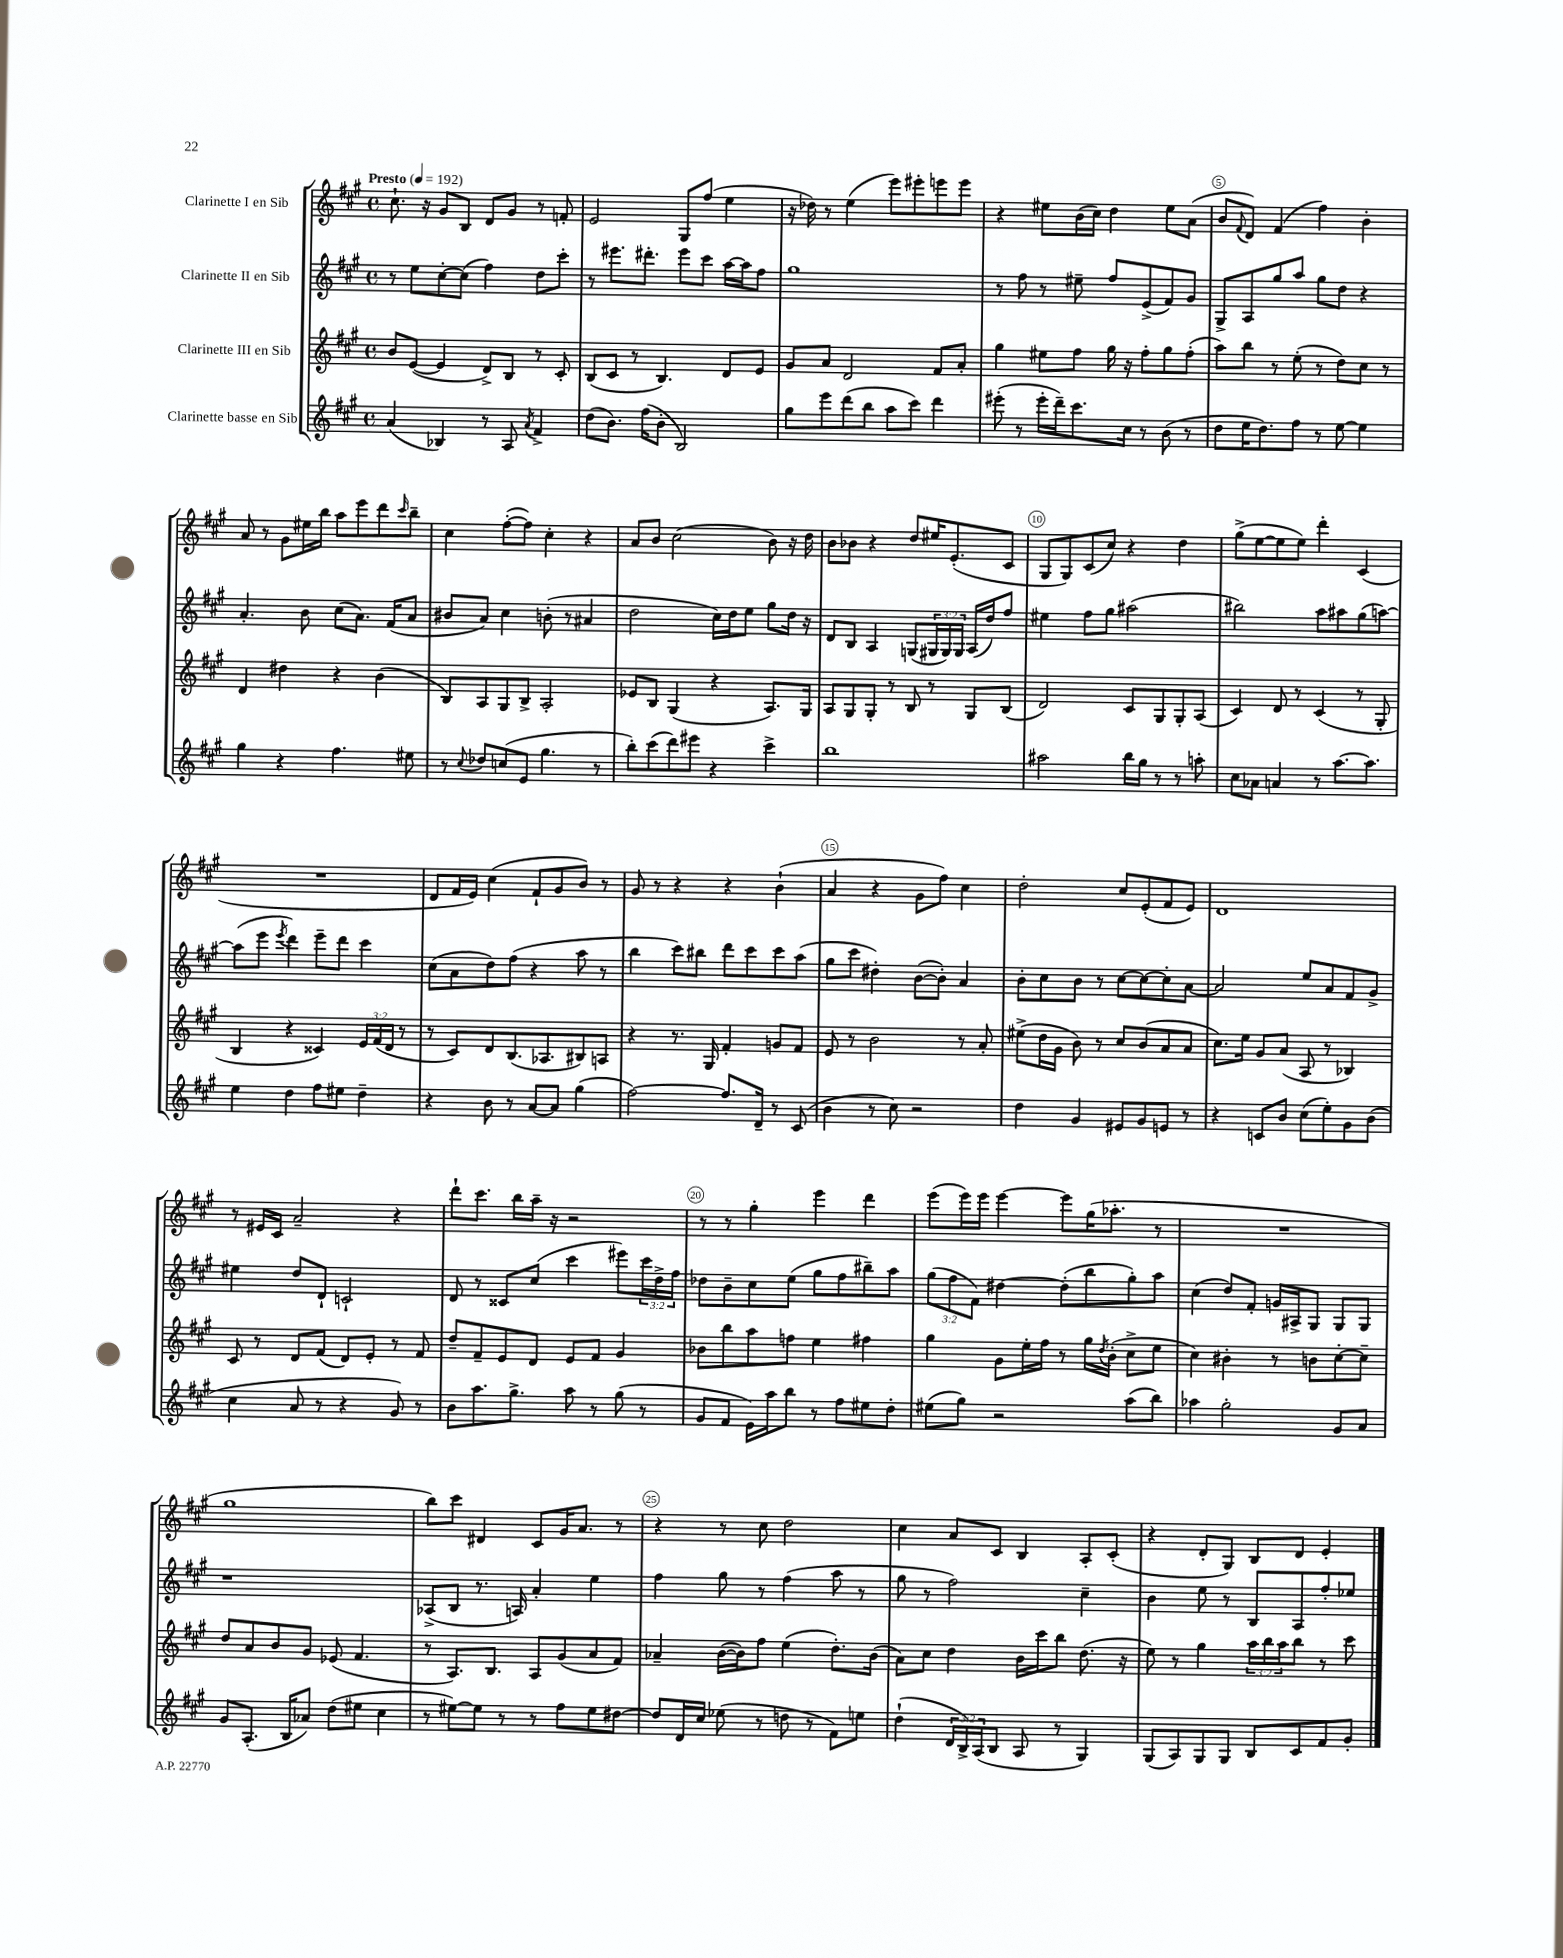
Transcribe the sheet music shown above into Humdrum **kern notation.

**kern	**kern	**kern	**kern
*staff4	*staff3	*staff2	*staff1
*clefG2	*clefG2	*clefG2	*clefG2
*k[f#c#g#]	*k[f#c#g#]	*k[f#c#g#]	*k[f#c#g#]
*M4/4	*M4/4	*M4/4	*M4/4
*met(c)	*met(c)	*met(c)	*met(c)
*MM192	*MM192	*MM192	*MM192
(4a	8b	8r	8.cc#`
.	([8e	8ee	.
.	.	.	16r
4B-)	4e]	[8cc#'	8g#
.	.	(8cc#]	8B
8r	8d^)	4ff#)	8d
8A	8B	.	8g#
8qa	.	.	.
4f#^	8r	8dd	8r
.	8c#'	8ccc#'	8f'
=	=	=	=
(8dd	(8B	8r	2e
8.b)	8c#	8.eee#	.
.	8r	.	.
(16ff#	.	8.ddd#'	.
8b'	4.B)	.	.
2B)	.	8eee#	8G#
.	.	8ccc#	(8ff#
.	8d	[16aa	4ee
.	.	16aa]	.
.	8e	8ff#	.
=	=	=	=
8gg#	8g#	1gg#	16r
.	.	.	16dd-)
8eee	8a	.	8r
(8ddd	2d	.	(4ee
8bb	.	.	.
8aa	.	.	8eee)
8ccc#)	.	.	8eee#'
4ddd	8f#	.	8eee
.	8a'	.	8eee
=	=	=	=
(8eee#'	4gg#	8r	4r
8r	.	8ff#	.
16eee#'	8ee#	8r	8ee#
16ddd~)	.	.	.
8.ccc#	8ff#	8ee#~	(16b
.	.	.	16cc#)
.	16gg#	8ff#	4dd
16cc#	16r	.	.
8r	8ff#'	(8e^	.
(8b	8gg#	8f#)	8ee#
8r	(8ff#'	8g#	(8a
=	=	=	=
8dd	8aa)	8G#^	8b
.	.	.	8qqf#
16ee	8bb	8A	8d)
8.dd)	.	.	.
.	8r	8gg#	(4f#
8ff#	(8ee'	8aa	.
8r	8r	8gg#	4ff#)
[8ee	8dd)	8dd	.
4ee]	8cc#	4r	4b'
.	8r	.	.
=	=	=	=
4gg#	4d	4.a'	8a
.	.	.	8r
4r	4dd#	.	8g#
.	.	8b	16ee#
.	.	.	16bb
4.ff#	4r	(8cc#	8aa
.	.	8.a)	8eee
.	(4b	.	8ddd
.	.	(16f#	.
.	.	.	16qqccc#
8ee#	.	8a	8bb~
=	=	=	=
8r	8B)	8b#	4cc#
8qqcc#	.	.	.
8dd-	8A	8a)	.
(8cc	8G#	4cc#	([8ff#'
8e	8B^	.	8ff#])
4.gg#	2A'	(8b'	4cc#'
.	.	8r	.
.	.	4a#	4r
8r	.	.	.
=	=	=	=
8bb')	8e-	2dd	8a
(8ccc#	8B	.	8b
8ddd)	(4G#	.	(2cc#
8eee#	.	.	.
4r	4r	16cc#)	.
.	.	16dd	.
.	.	8ee	.
4ccc#^	8.A)	8gg#	8b)
.	.	16dd	16r
.	16G#	16r	16dd
=	=	=	=
1bb	8A	8d	8b
.	8G#	8B	8b-
.	8G#'	4A	4r
.	8r	.	.
.	8B	(8G	8dd
.	8r	24G#	16ee#
.	.	24G#)	.
.	.	.	(8.e'
.	.	24G#	.
.	8G#	(16A	.
.	.	16dd)	.
.	(8B	8ff#	8c#
=	=	=	=
2aa#	2d)	4ee#	8G#
.	.	.	8G#)
.	.	8ff#	(8c#
.	.	8gg#	8cc#)
16bb	8c#	(2aa#	4r
16gg#	.	.	.
8r	8G#	.	.
8r	8G#'	.	4dd
8aa'	(8A	.	.
=	=	=	=
8cc#	4c#)	2bb#)	(8gg#^
8a-	.	.	[8ee
4a	8d	.	8ee]
.	8r	.	8ee)
8r	(4c#	8aa	4ddd'
[8.aa	.	8aa#	.
.	8r	(8gg#	(4c#
8.aa]	.	.	.
.	8G#'	[8aa)	.
=	=	=	=
4ee	4B	(8aa]	1r
.	.	8eee	.
.	.	8qeee	.
4dd	4r	4ddd)	.
8ff#	4c##)	8eee~	.
8ee#	.	8ddd	.
4dd~	24e	4ccc#	.
.	(24f#	.	.
.	24d	.	.
.	8r	.	.
=	=	=	=
4r	8r	(8cc#	8d
.	8c#)	8a	16f#
.	.	.	16e)
8b	8d	8dd)	(4cc#
8r	(8.B	(8ff#	.
[8a	.	4r	8f#`
.	8.A-	.	.
8a]	.	.	8g#
(4gg#	8B#)	8aa	8b)
.	8A	8r	8r
=	=	=	=
[2ff#)	4r	4bb	8g#
.	.	.	8r
.	8.r	8ccc#)	4r
.	.	8bb#	.
.	16G#	.	.
8.ff#]	4f#'	8ddd	4r
.	.	8ccc#	.
16d~	.	.	.
8r	8g	8ccc#	(4b`
(8c#	8f#	(8aa	.
=	=	=	=
4b	8e	8gg#	4a
.	8r	8ccc#	.
8r	2b	4dd#')	4r
8cc#)	.	.	.
2r	.	([8b	8g#
.	.	8b'])	8ff#)
.	8r	4a	4cc#
.	8a'	.	.
=	=	=	=
4dd	(8ee#^	8b'	2dd'
.	16dd	8cc#	.
.	16g#	.	.
4g#	8b)	8b	.
.	8r	8r	.
8e#	8cc#	[8cc#	8cc#
8g#	(8b	8cc#_	(8e'
8e	8a	8cc#']	8f#
8r	8a	[8a	8e)
=	=	=	=
4r	8.cc#)	2a]	1d
.	16ee	.	.
8c	8g#	.	.
8b	(8a	.	.
(8cc#	8A	8ee	.
8ee')	8r	8a	.
8g#	4B-)	8f#	.
(8b	.	8g#^	.
=	=	=	=
4cc#	8c#	4ee#	8r
.	8r	.	16e#
.	.	.	16c#
8a	8d	8dd	2a~
8r	(8f#	8d`	.
4r	8d)	2c`	.
.	8e'	.	.
8g#)	8r	.	4r
8r	8f#	.	.
=	=	=	=
8b	8dd~	8d	8ddd`
8.aa	8f#~	8r	8.ccc#
.	8e	8c##	.
8.gg#^	.	.	16bb
.	8d	(8cc#	16aa~
.	.	.	16r
8aa	8e	4ccc#	2r
8r	8f#	.	.
(8gg#	4g#	8eee#)	.
8r	.	24ccc#	.
.	.	24dd^	.
.	.	24ff#	.
=	=	=	=
8g#	8b-	8dd-	8r
8f#	8bb	8b~	8r
16e)	8aa	8cc#	4gg#'
16aa	.	.	.
8bb	8ff	(8ee	.
8r	4ee	8gg#	4eee
8ff#	.	8ff#	.
8ee#	4ff#	8bb#~)	4ddd
8dd'	.	8aa	.
=	=	=	=
(8ee#	4gg#	(12gg#	(8eee
.	.	12ff#	.
8gg#)	.	.	16eee)
.	.	12f#)	.
.	.	.	16eee
2r	8g#	[4dd#	[4eee
.	16ee'	.	.
.	16ff#	.	.
.	8r	(8dd#']	8eee]
.	16gg#	8bb	(16gg#
.	8qdd	.	.
.	(16b'	.	8.aa-'
(8aa	8cc#^	8gg#')	.
8bb)	8ee	8aa	8r
=	=	=	=
4aa-	4cc#)	(4cc#	1r
2gg#'	4b#'	8dd)	.
.	.	8f#'	.
.	8r	16g	.
.	.	16A#^	.
.	8b	8G#	.
8g#	[8cc#'	8G#	.
8a	8cc#~]	8G#	.
=	=	=	=
8g#	8dd	1r	1gg#
(8.A'	8a	.	.
.	8b	.	.
16B	.	.	.
8a-)	8g#	.	.
(8dd	(8e-	.	.
8ee#	4.f#	.	.
4cc#	.	.	.
=	=	=	=
8r	8r	(8A-^	8bb)
[8ee#)	8.A)	8B	8ccc#
8ee#]	.	8.r	4d#
.	8.B	.	.
8r	.	.	.
.	.	16A)	.
8r	8A	4a'	8c#
8ff#	(8g#	.	16g#
.	.	.	8.a
8ee#	8a	4ee	.
[8dd#	8f#)	.	8r
=	=	=	=
8dd#]	4a-~	4ff#	4r
16d	.	.	.
16cc#	.	.	.
(8ee-	([16b	8gg#	8r
.	16b])	.	.
8r	8ff#	8r	8cc#
8dd	(4ee	(4ff#	2dd
8r	.	.	.
8f#)	8.dd')	8aa	.
8ee	.	8r	.
.	(16b	.	.
=	=	=	=
(4dd`	8a)	8gg#	4cc#
.	8cc#	8r	.
24d	4dd	2ff#)	8a
24B^)	.	.	.
(24A	.	.	.
8B	.	.	8c#
8A	16b	.	4B
.	16ccc#	.	.
8r	8bb	.	.
4G#)	(8.dd	4cc#~	8A'
.	.	.	(8c#'
.	16r	.	.
=	=	=	=
(8G#	8ee)	4b	4r
8A)	8r	.	.
8G#	4gg#	8ee	8d'
8G#	.	8r	8G#)
8B	24aa	8B	8B
.	24bb	.	.
.	24aa	.	.
8c#	8bb	8A	8d
8f#	8r	8ff#'	4e'
8g#'	8ccc#	8ee-	.
==	==	==	==
*-	*-	*-	*-
